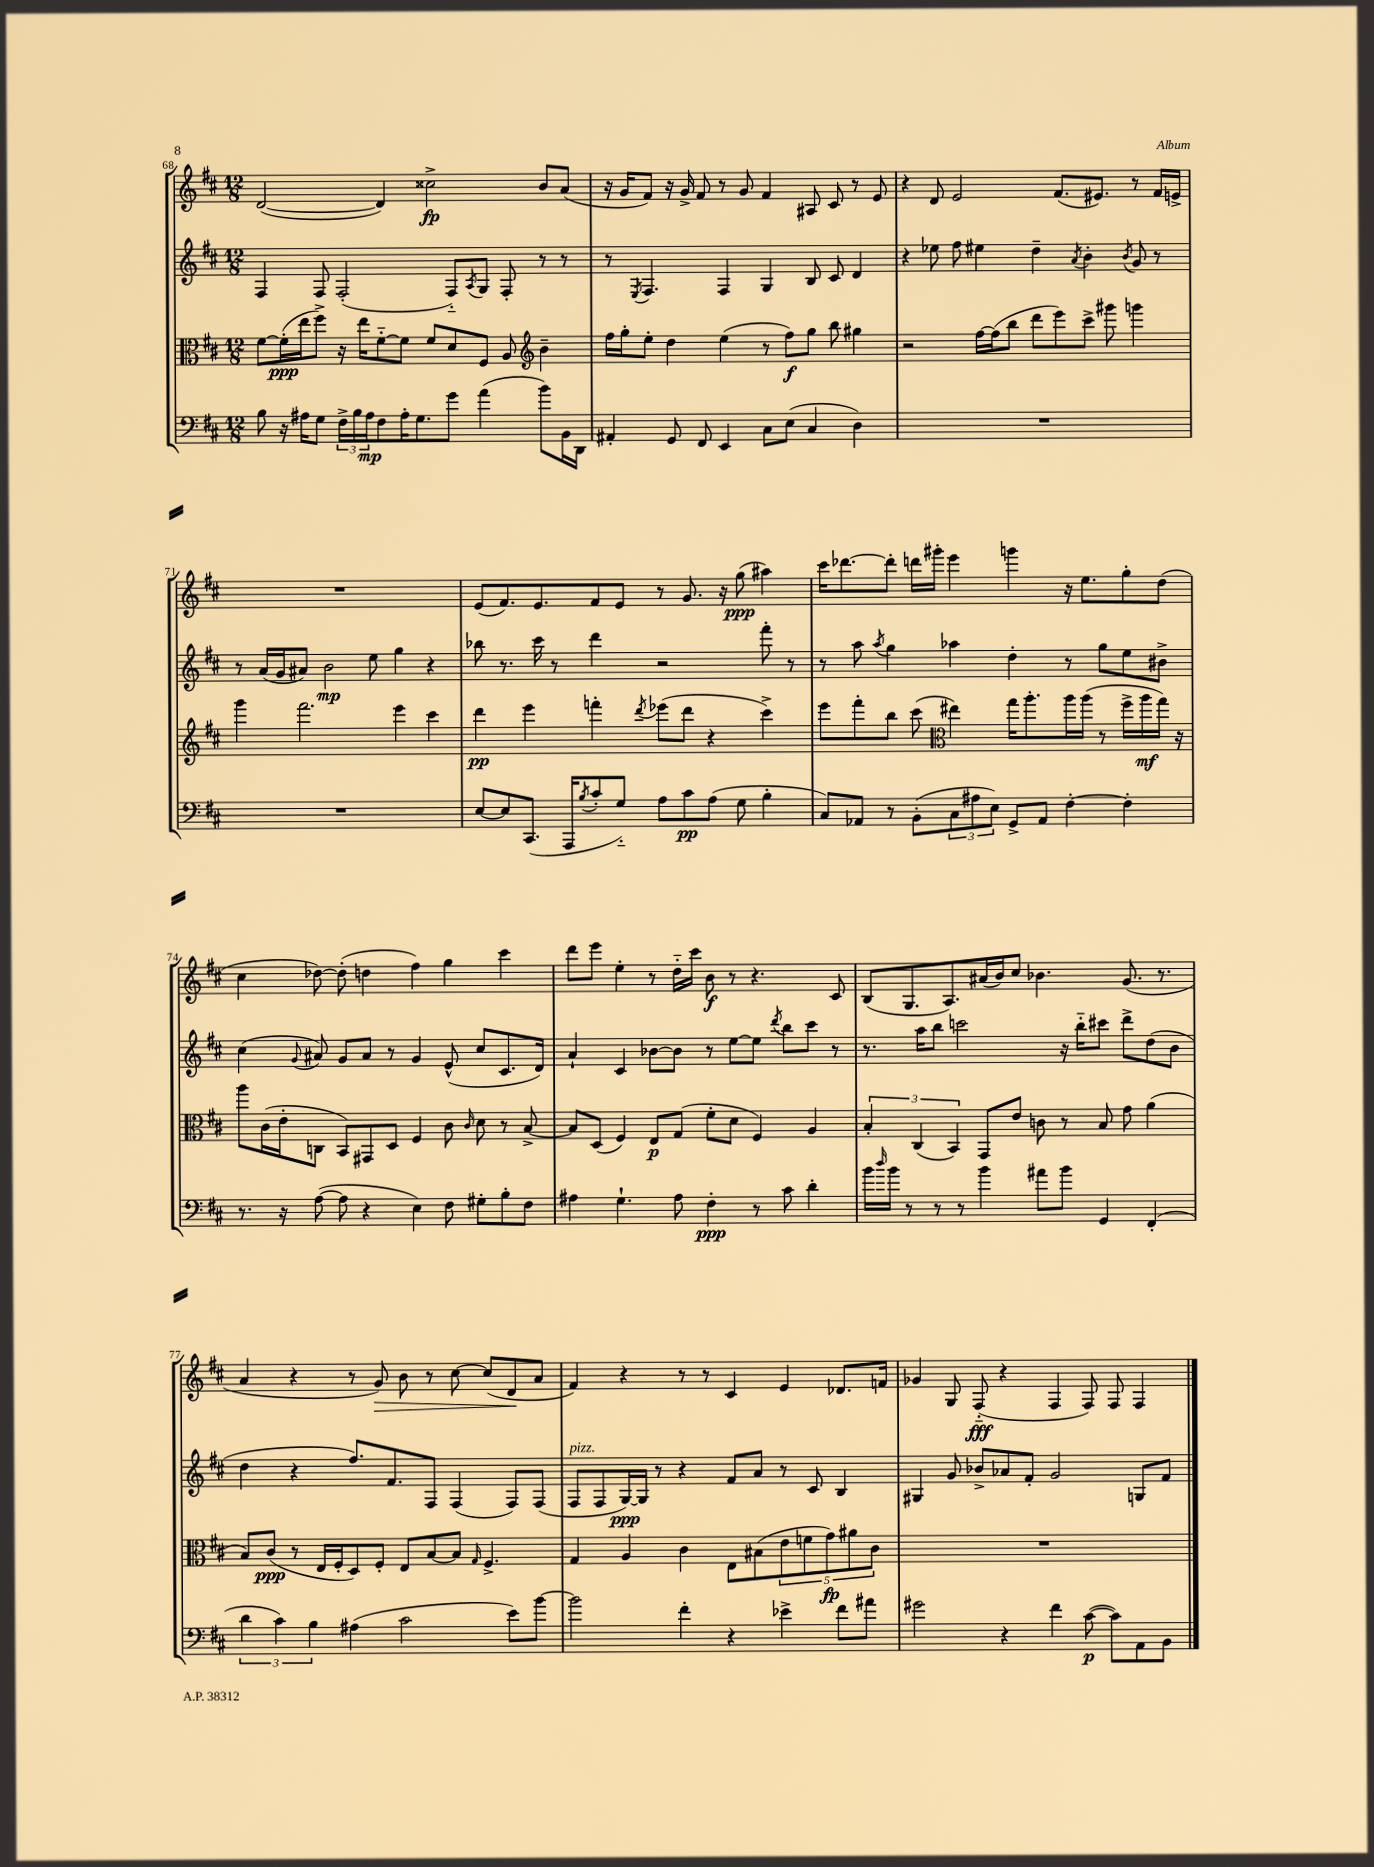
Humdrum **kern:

**kern	**kern	**kern	**kern
*staff4	*staff3	*staff2	*staff1
*clefF4	*clefC3	*clefG2	*clefG2
*k[f#c#]	*k[f#c#]	*k[f#c#]	*k[f#c#]
*M12/8	*M12/8	*M12/8	*M12/8
8B	[8f#	4F#	([2d
16r	(16f#']	.	.
16A#	16ee	.	.
8G	8ff#^)	8F#	.
24F#^	16r	(2F#'	.
24B	.	.	.
.	16ee	.	.
24A#	.	.	.
8F#	[8f#'~	.	4d])
16A#'	8f#]	.	.
8.G	.	.	.
.	8f#	.	2cc##^
8g	8d	8F#'~)	.
.	.	8qA	.
(4a	8F#	8G	.
.	8A	8F#'	.
*	*clefG2	*	*
8b)	4b~	8r	8b
16BB	.	8r	(8a
16DD	.	.	.
=	=	=	=
4AA#'	16ff#	8r	16r
.	16gg'	.	16g
.	.	8qE	.
.	8ee'	4.F#	8f#)
8GG	4dd	.	16r
.	.	.	16g^
8FF#	.	.	8f#
4EE	(4ee	4F#	8r
.	.	.	8g
8C#	8r	4G	4f#
(8E	8ff#)	.	.
4C#	8gg	8B	8A#
.	8bb	8c#	8c#
4D)	4gg#	4d	8r
.	.	.	8e
=	=	=	=
1.r	2r	4r	4r
.	.	8ee-	8d
.	.	8ff#	2e
.	[16ff#	4ee#	.
.	(16ff#]	.	.
.	8bb	.	.
.	8ddd	4dd~	.
.	8eee)	.	(8.f#
.	.	8qa	.
.	8ccc#^	4b'	.
.	.	.	8.e#)
.	8ggg#	.	.
.	.	8qb	.
.	4ggg	8g	8r
.	.	8r	16f#
.	.	.	16e^
=	=	=	=
1.r	4ggg	8r	1.r
.	.	(16a	.
.	.	16g	.
.	2.fff#	8a#)	.
.	.	2b	.
.	.	8ee	.
.	4eee	4gg	.
.	4ccc#	4r	.
=	=	=	=
[8E	4ddd	8bb-	(8e
8E]	.	8.r	8.f#)
(8.CC#	4eee	.	.
.	.	16ccc#	8.e
.	.	8r	.
16AAA	.	.	.
8qB	.	.	.
8c#'	4fff'	4ddd	8f#
8G'~)	.	.	8e
.	8qddd	.	.
8A	(8eee-	2r	8r
8c#	8ddd	.	8.g
(8A	4r	.	.
.	.	.	16r
8G	.	.	(8gg
4B'	4ccc#^)	8fff#'	4aa#)
.	.	8r	.
=	=	=	=
8C#)	8eee	8r	16ccc#
.	.	.	[8.ddd-
8AA-	8fff#'	8aa	.
.	.	8qaa	.
8r	8bb	4gg	8ddd-']
(8BB'	(8ccc#	.	16ddd
.	.	.	16ggg#'
*	*clefC3	*	*
12C#	4ee#)	4aa-	4eee
12A#	.	.	.
12E)	.	.	.
8GG^	16gg	4dd'	4ggg
.	8.aa'	.	.
8AA-	.	.	.
[4F#'	16aa	8r	16r
.	(16aa	.	8.ee
.	8r	8gg	.
4F#']	16ff#^	8ee	8gg'
.	16aa	.	.
.	16gg)	8b#^	(8dd
.	16r	.	.
=	=	=	=
8.r	8aa	(4cc#	4cc#
.	(16c#	.	.
16r	16e'	.	.
.	.	8qqg	.
([8A	8C	8a#)	[8dd-)
8A]	8BB)	8g	(8dd-']
4r	8GG#	8a#	4dd
.	8D	8r	.
4E)	4F#	4g	4ff#)
8F#	8c#	(8e^^	4gg
.	16qqc#	.	.
8G#'	8d	8cc#	.
8B'	8r	8.c#	4ccc#
8F#	[8B^	.	.
.	.	16d)	.
=	=	=	=
4A#	8B]	4a`	8ddd
.	(8D	.	8eee
4.G`	4F#)	4c#	4ee'
.	8E	[8b-	8r
8A#	(8G	8b-]	16dd'~
.	.	.	16ccc#
4F#'	8f#'	8r	8b
.	8d	[8ee	8r
8r	4F#)	8ee]	4.r
.	.	8qddd	.
8c#	.	8bb	.
4d'	4A	8ccc#	.
.	.	8r	8c#
=	=	=	=
16b	6B'	8.r	(8B
16qqdd	.	.	.
16b	.	.	.
8r	.	.	8.G
.	(6C#	.	.
.	.	16aa	.
8r	.	8bb	.
.	.	.	8.A)
.	6BB)	.	.
8r	.	2ccc	.
4b	8GG	.	(16a#
.	.	.	16b)
.	8e	.	8cc#
8a#	8c	.	4.b-
8b	8r	16r	.
.	.	16bb'~	.
4GG	8B	8ccc#	.
.	8g	8ddd^	(8.g
(4FF#'	(4a	(8dd	.
.	.	.	8.r
.	.	8b	.
=	=	=	=
6d	8B)	4dd	4a
.	(8c#	.	.
6c#)	.	.	.
.	8r	4r	4r
6B	.	.	.
.	16E	.	.
.	16F#'	.	.
(4A#	8D)	8.ff#)	8r
.	8F#'	.	8g)
.	.	8.f#	.
2c#	8E	.	8b
.	[8B	8F#	8r
.	8B]	(4F#	[8cc#
.	16qqG	.	.
.	4.F#^	.	(8cc#]
8e)	.	8F#)	8d
[8b	.	(8F#	8a
=	=	=	=
2b]	4G	8F#	4f#)
.	.	8F#	.
.	4A	[16G)	4r
.	.	16G]	.
.	.	8r	.
4f#'	4c#	4r	8r
.	.	.	8r
4r	8E	8f#	4c#
.	(8B#	8a	.
4e-^	10e	8r	4e
.	10f	.	.
.	.	8c#	.
.	10g)	.	.
8f#	.	4B	8.d-
.	10a#	.	.
8a#	.	.	.
.	10c#	.	.
.	.	.	16f
=	=	=	=
2g#	1.r	4G#	4g-
.	.	8g	8G
.	.	8b-^	(8F#'~
4r	.	8a-	4r
.	.	8f#'	.
4f#	.	2g	4F#
([8c#	.	.	8F#)
8c#])	.	.	8F#
8AA	.	8G	4F#
8BB	.	8f#	.
==	==	==	==
*-	*-	*-	*-
